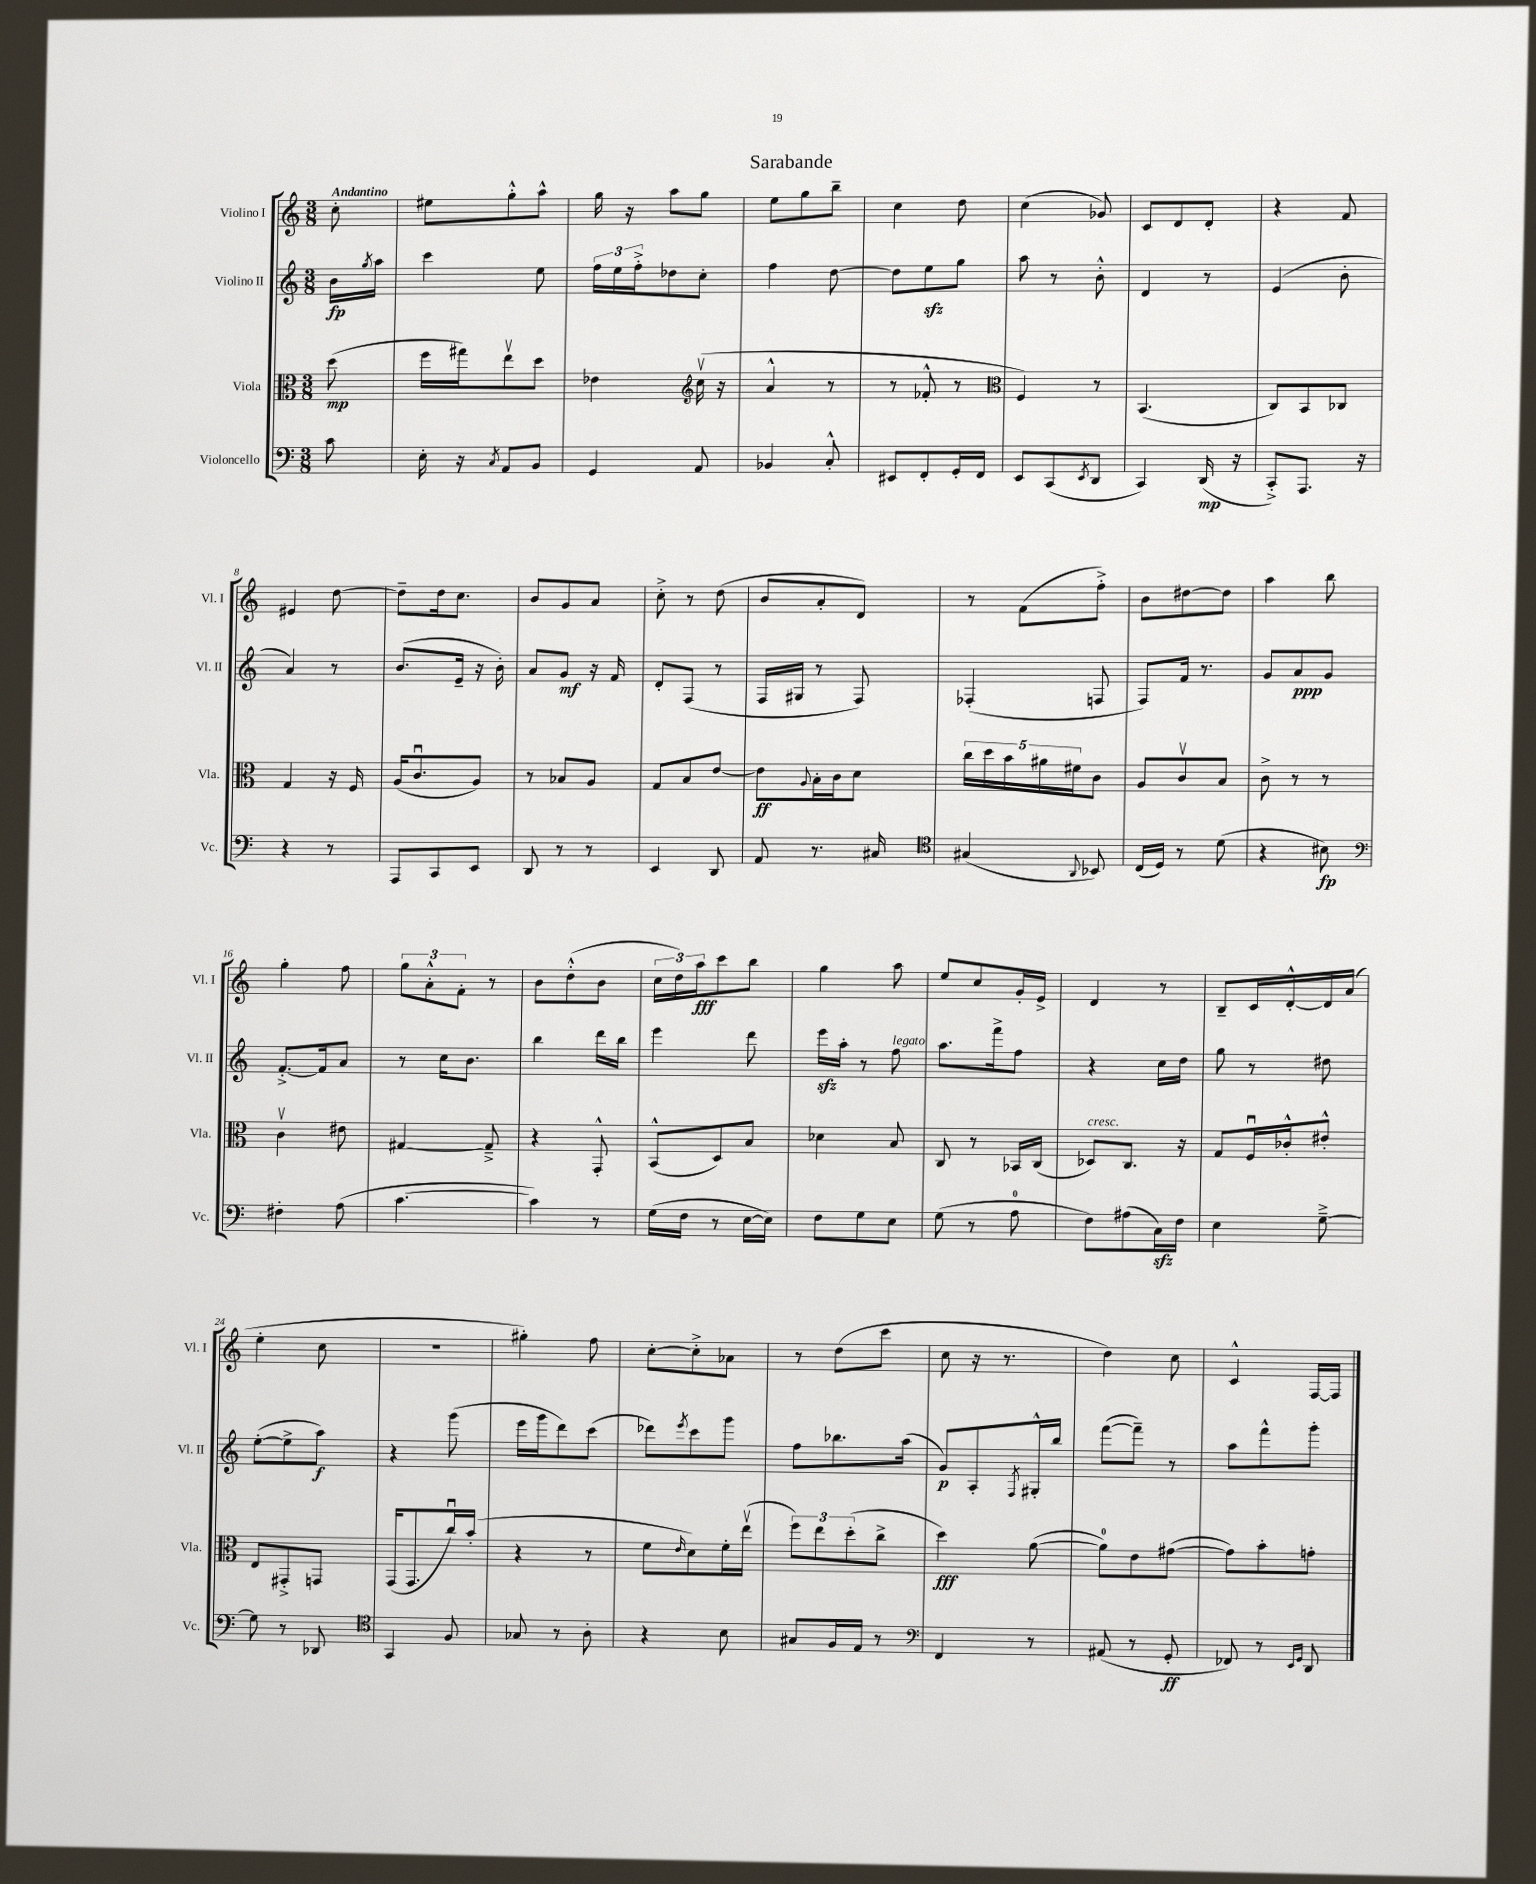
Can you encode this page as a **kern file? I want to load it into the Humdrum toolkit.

**kern	**kern	**kern	**kern
*staff4	*staff3	*staff2	*staff1
*clefF4	*clefC3	*clefG2	*clefG2
*k[]	*k[]	*k[]	*k[]
*M3/8	*M3/8	*M3/8	*M3/8
8c	(8dd	16b	8cc'
.	.	8qgg	.
.	.	16aa	.
=	=	=	=
16E'	16ff	4ccc	8ee#
16r	16gg#)	.	.
8qC	.	.	.
8AA	8eev	.	8gg'^^
8BB	8dd	8ee	8aa^^
=	=	=	=
4GG	4e-	24ff	16gg
.	.	24ee	.
.	.	.	16r
.	.	24ff'^	.
.	.	8dd-	8aa
*	*clefG2	*	*
8AA	(16ccv	8cc'	8gg
.	16r	.	.
=	=	=	=
4BB-	4a^^	4ff	8ee
.	.	.	8gg
8C'^^	8r	[8dd	8bb~
=	=	=	=
8EE#	8r	8dd]	4cc
8FF'	8f-'^^	8ee	.
16GG'	8r	8gg	8dd
16FF	.	.	.
=	=	=	=
*	*clefC3	*	*
8EE	4F)	8aa	(4cc
(8CC	.	8r	.
8qEE	.	.	.
8DD	8r	8b'^^	8g-)
=	=	=	=
4CC)	(4.BB	4d	8c
.	.	.	8d
(16DD	.	8r	8d'
16r	.	.	.
=	=	=	=
8CC'^)	8C)	(4e	4r
8.AAA	8BB	.	.
.	8C-	8b'	8f
16r	.	.	.
=	=	=	=
4r	4G	4a)	4e#
8r	16r	8r	[8dd
.	16F	.	.
=	=	=	=
8AAA	(16A	(8.b	8dd~]
.	8.cu	.	.
8CC	.	.	16dd
.	.	16e~	8.cc
8EE	8A)	16r	.
.	.	16b')	.
=	=	=	=
8DD	8r	8a	8b
8r	8B-	8g	8g
8r	8A	16r	8a
.	.	16f	.
=	=	=	=
4EE	8G	8d'	8cc'^
.	8B	(8F	8r
8DD	[8e	8r	(8dd
=	=	=	=
8AA	8e]	16F	8b
.	.	16G#	.
.	8qqA	.	.
8.r	16B'	8r	8a'
.	16c	.	.
.	8d	8F)	8d)
16C#	.	.	.
=	=	=	=
*clefC4	*	*	*
(4G#	20cc	(4F-'	8r
.	20dd	.	.
.	20b	.	.
.	.	.	(8f
.	20a#	.	.
.	20f#	.	.
8qqAA	.	.	.
8BB-)	8c	8F	8ff'^)
=	=	=	=
(16C	8A	8F)	8b
16D)	.	.	.
8r	8cv	16f	[8dd#
.	.	8.r	.
(8d	8B	.	8dd#]
=	=	=	=
4r	8c^	8g	4aa
.	8r	8a	.
8B#)	8r	8g	8bb
=	=	=	=
*clefF4	*	*	*
4F#'	4cv	[8.f'^	4gg'
.	.	16f]	.
(8A	8e#	8a	8ff
=	=	=	=
[4.c	[4G#	8r	12gg
.	.	.	12a'^^
.	.	16cc	.
.	.	.	12f'
.	.	8.b	.
.	8G#~^]	.	8r
=	=	=	=
4c])	4r	4bb	8b
.	.	.	(8dd'^^
8r	8GG'^^	16ddd	8b
.	.	16bb	.
=	=	=	=
(16G	(8BB^^	4eee	24cc
.	.	.	24dd)
16F	.	.	.
.	.	.	24aa
8r	8D)	.	8ccc
[16E	8B	8ddd	8bb
16E])	.	.	.
=	=	=	=
8F	4d-	16eee	4gg
.	.	16aa'	.
8G	.	8r	.
8E	8B	8ff	8aa
=	=	=	=
(8G	8C	8.aa	8ee
8r	8r	.	8cc
.	.	16fff^	.
8A	16BB-	8ff	16g'
.	(16C	.	16e^
=	=	=	=
8F)	8D-)	4r	4d
(8A#	8.C	.	.
16C)	.	16cc	8r
16F	16r	16dd	.
=	=	=	=
4E	8G	8gg	8B~
.	16Fu	8r	16c
.	16c-'^^	.	[16d'^^
[8G~^	8e#'^^	8dd#	16d]
.	.	.	(16a
=	=	=	=
8G]	8E	([8ee'	4ee'
8r	8GG#'^	8ee^]	.
8DD-	8GG	8aa)	8cc
=	=	=	=
*clefC4	*	*	*
4GG	(16GG	4r	4.r
.	8.GG	.	.
8F	16ccu)	(8ggg	.
.	(16b'	.	.
=	=	=	=
8G-	4r	16eee	4gg#')
.	.	16ggg	.
8r	.	8ddd)	.
8A'	8r	(8ccc	8ff
=	=	=	=
4r	8f	8ddd-)	[8cc'
.	16qqe	8qeee	.
.	8d)	8ccc	8cc'^]
8B	16f'	8ggg	8a-
.	(16eev	.	.
=	=	=	=
8G#	12ff)	8ff	8r
.	12ee	.	.
16F	.	8.bb-	(8dd
.	(12dd'	.	.
16E	.	.	.
8r	8cc^	.	8ccc
.	.	(16aa	.
=	=	=	=
*clefF4	*	*	*
4FF	4dd)	8g)	8cc
.	.	8A'	16r
.	.	.	8.r
.	.	8qF	.
8r	([8a	16G#'^^	.
.	.	16bb	.
=	=	=	=
(8AA#	8a])	([8fff	4dd)
8r	8e	8fff~])	.
8GG'	([8g#	8r	8cc
=	=	=	=
8FF-)	8g#])	8aa	4c^^
8r	8b'	8fff^^	.
16qqEE	.	.	.
16qqGG	.	.	.
8DD	8g'	8ggg'	[16F
.	.	.	16F]
==	==	==	==
*-	*-	*-	*-
